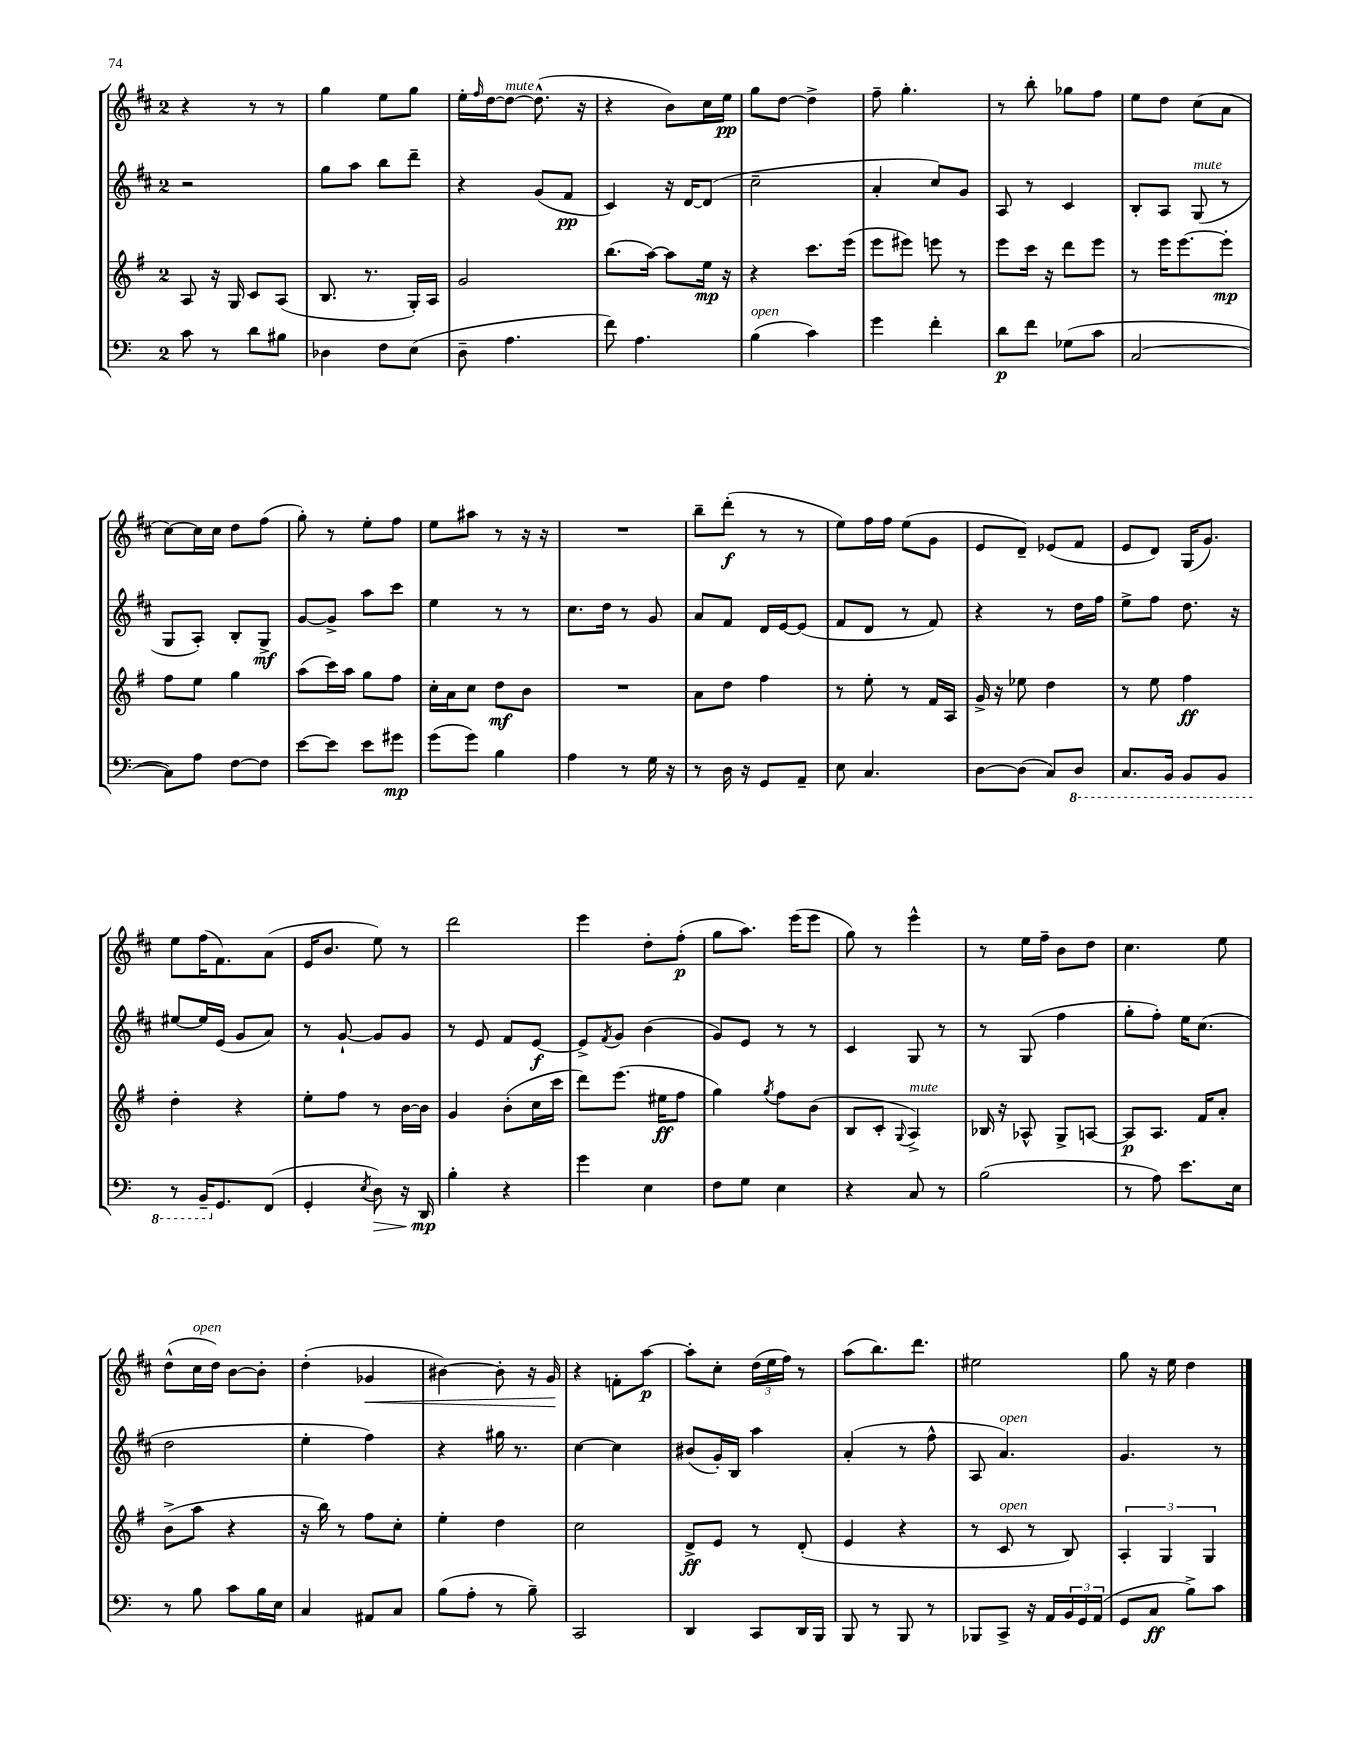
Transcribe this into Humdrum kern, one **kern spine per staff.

**kern	**dynam	**kern	**dynam	**kern	**dynam	**kern	**dynam
*part4	*part4	*part3	*part3	*part2	*part2	*part1	*part1
*staff4	*staff4	*staff3	*staff3	*staff2	*staff2	*staff1	*staff1
*clefF4	*	*clefG2	*	*clefG2	*	*clefG2	*
*k[]	*	*k[f#]	*	*k[f#c#]	*	*k[f#c#]	*
*M2/4	*	*M2/4	*	*M2/4	*	*M2/4	*
=6	=6	=6	=6	=6	=6	=6	=6
8c\	.	8A/	.	2r	.	4r	.
8r	.	16r	.	.	.	.	.
.	.	16G/	.	.	.	.	.
8d\L	.	8c/L	.	.	.	8r	.
8B#X\J	.	(8A/J	.	.	.	8r	.
=7	=7	=7	=7	=7	=7	=7	=7
4D-X\	.	8.B/	.	8gg\L	.	4gg\	.
.	.	.	.	8aa\J	.	.	.
.	.	8.r	.	.	.	.	.
8F\L	.	.	.	8bb\L	.	8ee\L	.
(8E\J	.	16G'/LL)	.	8ddd~\J	.	8gg\J	.
.	.	16A/JJ	.	.	.	.	.
=8	=8	=8	=8	=8	=8	=8	=8
8D~\	.	2g/	.	4r	.	16ee'\LL	.
.	.	.	.	.	.	16qqff#/	.
.	.	.	.	.	.	[16dd\J	.
!	!	!	!	!	!	!LO:TX:a:i:t=mute	!
4.A\	.	.	.	.	.	8dd\J_	.
.	.	.	.	(8g/L	.	(8.dd^^\]	.
.	.	.	.	8f#/J	pp	.	.
.	.	.	.	.	.	16r	.
=9	=9	=9	=9	=9	=9	=9	=9
8f\)	.	(8.bb\L	.	4c#/)	.	4r	.
4.A\	.	.	.	.	.	.	.
.	.	[16aa\Jk)	.	.	.	.	.
.	.	8aa\L]	.	16r	.	8b\L)	.
.	.	.	.	[16d/KL	.	.	.
.	.	16ee\Jk	mp	(8d/J]	.	16cc#\L	.
.	.	16r	.	.	.	16ee\JJ	pp
=10	=10	=10	=10	=10	=10	=10	=10
!LO:TX:a:i:t=open	!	!	!	!	!	!	!
(4B\	.	4r	.	2cc#~\	.	8gg\L	.
.	.	.	.	.	.	[8dd\J	.
4c\)	.	8.ccc\L	.	.	.	4dd^\]	.
.	.	(16eee\Jk	.	.	.	.	.
=11	=11	=11	=11	=11	=11	=11	=11
4g\	.	8eee\L	.	4a'/	.	8ff#~\	.
.	.	8eee#X\J)	.	.	.	4.gg'\	.
4f'\	.	8eeen\	.	8cc#/L)	.	.	.
.	.	8r	.	8g/J	.	.	.
=12	=12	=12	=12	=12	=12	=12	=12
8d\L	p	8eee\L	.	8A/	.	8r	.
8f\J	.	16ccc\Jk	.	8r	.	8bb'\	.
.	.	16r	.	.	.	.	.
(8G-X\L	.	8ddd\L	.	4c#/	.	8gg-X\L	.
8c\J	.	8eee\J	.	.	.	8ff#\J	.
=13	=13	=13	=13	=13	=13	=13	=13
[2C/	.	8r	.	8B'/L	.	8ee\L	.
.	.	16eee\KL	.	8A/J	.	8dd\J	.
.	.	[8.eee\	.	.	.	.	.
!	!	!	!	!LO:TX:a:i:t=mute	!	!	!
.	.	.	.	(8G/	.	(8cc#\L	.
.	.	8eee'\J]	mp	8r	.	8a\J	.
!!LO:LB:g=z
=14	=14	=14	=14	=14	=14	=14	=14
8C\L])	.	8ff#\L	.	8G/L	.	[8cc#\L)	.
8A\J	.	8ee\J	.	8A'/J)	.	16cc#\L]	.
.	.	.	.	.	.	16cc#\JJ	.
[8F\L	.	4gg\	.	8B'/L	.	8dd\L	.
8F\J]	.	.	.	8G^/J	mf	(8ff#\J	.
=15	=15	=15	=15	=15	=15	=15	=15
[8e\L	.	(8aa\L	.	[8g/L	.	8gg'\)	.
8e\J]	.	16ccc\L)	.	8g^/J]	.	8r	.
.	.	16aa\JJ	.	.	.	.	.
8e\L	.	8gg\L	.	8aa\L	.	8ee'\L	.
8g#X\J	mp	8ff#\J	.	8ccc#\J	.	8ff#\J	.
=16	=16	=16	=16	=16	=16	=16	=16
(8g\L	.	16cc'\LL	.	4ee\	.	8ee\L	.
.	.	16a\J	.	.	.	.	.
8g\J)	.	8cc\J	.	.	.	8aa#X\J	.
4B\	.	8dd\L	mf	8r	.	8r	.
.	.	8b\J	.	8r	.	16r	.
.	.	.	.	.	.	16r	.
=17	=17	=17	=17	=17	=17	=17	=17
4A\	.	2r	.	8.cc#\L	.	2r	.
.	.	.	.	16dd\Jk	.	.	.
8r	.	.	.	8r	.	.	.
16G\	.	.	.	8g/	.	.	.
16r	.	.	.	.	.	.	.
=18	=18	=18	=18	=18	=18	=18	=18
8r	.	8a\L	.	8a/L	.	8bb~\L	.
16D\	.	8dd\J	.	8f#/J	.	(8ddd'\J	f
16r	.	.	.	.	.	.	.
8GG/L	.	4ff#\	.	16d/LL	.	8r	.
.	.	.	.	[16e/J	.	.	.
8AA~/J	.	.	.	(8e/J]	.	8r	.
=19	=19	=19	=19	=19	=19	=19	=19
8E\	.	8r	.	8f#/L	.	8ee\L)	.
4.C/	.	8ee'\	.	8d/J	.	16ff#\L	.
.	.	.	.	.	.	16ff#\JJ	.
.	.	8r	.	8r	.	(8ee\L	.
.	.	16f#/LL	.	8f#/)	.	8g\J	.
.	.	16A/JJ	.	.	.	.	.
=20	=20	=20	=20	=20	=20	=20	=20
[8D\L	.	16g^/	.	4r	.	8e/L	.
.	.	16r	.	.	.	.	.
(8D\J]	.	8ee-X\	.	.	.	8d~/J)	.
8C/L)	.	4dd\	.	8r	.	(8e-X/L	.
*8ba	*	*	*	*	*	*	*
8DD/J	.	.	.	16dd\LL	.	8f#/J	.
.	.	.	.	16ff#\JJ	.	.	.
=21	=21	=21	=21	=21	=21	=21	=21
8.CC/L	.	8r	.	8ee^\L	.	8e/L	.
.	.	8ee\	.	8ff#\J	.	8d/J)	.
16BBB/Jk	.	.	.	.	.	.	.
8BBB/L	.	4ff#\	ff	8.dd\	.	(16G/KL	.
.	.	.	.	.	.	8.g/J)	.
8BBB/J	.	.	.	.	.	.	.
.	.	.	.	16r	.	.	.
!!LO:LB:g=z
=22	=22	=22	=22	=22	=22	=22	=22
8r	.	4dd'\	.	[8ee#X/L	.	8ee\L	.
16BBB~/KL	.	.	.	16ee#/L]	.	(16ff#\K	.
*X8ba	*	*	*	*	*	*	*
8.GG/	.	.	.	(16e/JJ	.	8.f#\)	.
.	.	4r	.	8g/L	.	.	.
(8FF/J	.	.	.	8a/J)	.	(8a\J	.
=23	=23	=23	=23	=23	=23	=23	=23
4GG'/	.	8ee'\L	.	8r	.	16e/KL	.
.	.	.	.	.	.	8.b/J	.
.	.	8ff#\J	.	[8g`/	.	.	.
8qE/	.	.	.	.	.	.	.
!	!LO:HP:b	!	!	!	!	!	!
8D\)	>	8r	.	8g/L]	.	8ee\)	.
16r	.	[16b\LL	.	8g/J	.	8r	.
16DD/	mp	16b\JJ]	.	.	.	.	.
.	]	.	.	.	.	.	.
=24	=24	=24	=24	=24	=24	=24	=24
4B'\	.	4g/	.	8r	.	2ddd\	.
.	.	.	.	8e/	.	.	.
4r	.	(8b'\L	.	8f#/L	.	.	.
.	.	16cc\L	.	[8e/J	f	.	.
.	.	16ccc\JJ	.	.	.	.	.
=25	=25	=25	=25	=25	=25	=25	=25
4g\	.	8ddd\L)	.	8e^/L]	.	4eee\	.
.	.	.	.	8qf#/	.	.	.
.	.	(8.eee\J	.	8g/J	.	.	.
4E\	.	.	.	(4b\	.	8dd'\L	.
.	.	16ee#X\KL	ff	.	.	.	.
.	.	8ff#\J	.	.	.	(8ff#'\J	p
=26	=26	=26	=26	=26	=26	=26	=26
8F\L	.	4gg\)	.	8g/L)	.	8gg\L	.
8G\J	.	.	.	8e/J	.	8.aa\J)	.
.	.	8qgg/	.	.	.	.	.
4E\	.	8ff#\L	.	8r	.	.	.
.	.	.	.	.	.	(16eee\KL	.
.	.	(8b\J	.	8r	.	8eee\J	.
=27	=27	=27	=27	=27	=27	=27	=27
4r	.	8B/L	.	4c#/	.	8gg\)	.
.	.	8c'/J	.	.	.	8r	.
.	.	8qqG/	.	.	.	.	.
!	!	!LO:TX:a:i:t=mute	!	!	!	!	!
8C/	.	4A^/)	.	8G/	.	4eee^^\	.
8r	.	.	.	8r	.	.	.
=28	=28	=28	=28	=28	=28	=28	=28
(2B\	.	16B-X/	.	8r	.	8r	.
.	.	16r	.	.	.	.	.
.	.	8A-X^^/	.	(8G/	.	16ee\LL	.
.	.	.	.	.	.	16ff#~\JJ	.
.	.	8G^/L	.	4ff#\	.	8b\L	.
.	.	[8An/J	.	.	.	8dd\J	.
=29	=29	=29	=29	=29	=29	=29	=29
8r	.	8A/L]	p	8gg'\L	.	4.cc#\	.
8A\)	.	8.A/J	.	8ff#'\J)	.	.	.
8.e\L	.	.	.	16ee\KL	.	.	.
.	.	16f#/KL	.	(8.cc#\J	.	.	.
.	.	8a'/J	.	.	.	8ee\	.
16E\Jk	.	.	.	.	.	.	.
!!LO:LB:g=z
=30	=30	=30	=30	=30	=30	=30	=30
8r	.	(8b^\L	.	2dd\	.	(8dd^^\L	.
!	!	!	!	!	!	!LO:TX:a:i:t=open	!
8B\	.	8aa\J	.	.	.	16cc#\L	.
.	.	.	.	.	.	16dd\JJ)	.
8c\L	.	4r	.	.	.	[8b\L	.
16B\L	.	.	.	.	.	8b'\J]	.
16E\JJ	.	.	.	.	.	.	.
=31	=31	=31	=31	=31	=31	=31	=31
4C/	.	16r	.	4ee'\	.	(4dd'\	.
.	.	16bb\)	.	.	.	.	.
.	.	8r	.	.	.	.	.
!	!	!	!	!	!	!	!LO:HP:b
8AA#X/L	.	8ff#\L	.	4ff#\)	.	4g-X/	<
8C/J	.	8cc'\J	.	.	.	.	.
=32	=32	=32	=32	=32	=32	=32	=32
(8B\L	.	4ee'\	.	4r	.	[4b#X\)	.
8A'\J	.	.	.	.	.	.	.
8r	.	4dd\	.	16gg#X\	.	8b#'\]	.
.	.	.	.	8.r	.	.	.
8B~\)	.	.	.	.	.	16r	.
.	.	.	.	.	.	16g/	.
.	.	.	.	.	.	.	[
=33	=33	=33	=33	=33	=33	=33	=33
2CC/	.	2cc\	.	[4cc#\	.	4r	.
.	.	.	.	4cc#\]	.	8fn'\L	.
.	.	.	.	.	.	[8aa\J	p
=34	=34	=34	=34	=34	=34	=34	=34
4DD/	.	8d^/L	ff	(8b#X/L	.	8aa'\L]	.
.	.	8e/J	.	16g'/L)	.	8cc#'\J	.
.	.	.	.	16B/JJ	.	.	.
8CC/L	.	8r	.	4aa\	.	(24dd\LL	.
.	.	.	.	.	.	24ee\	.
.	.	.	.	.	.	24ff#\JJ)	.
16DD/L	.	(8d'/	.	.	.	8r	.
16BBB/JJ	.	.	.	.	.	.	.
=35	=35	=35	=35	=35	=35	=35	=35
8BBB/	.	4e/	.	(4a'/	.	(8aa\L	.
8r	.	.	.	.	.	8.bb\)	.
8BBB/	.	4r	.	8r	.	.	.
.	.	.	.	.	.	8.ddd\J	.
8r	.	.	.	8ff#^^\	.	.	.
=36	=36	=36	=36	=36	=36	=36	=36
8BBB-X/L	.	8r	.	8A/	.	2ee#X\	.
!	!	!	!	!LO:TX:a:i:t=open	!	!	!
!	!	!LO:TX:a:i:t=open	!	!	!	!	!
8CC^/J	.	8c/	.	4.a/)	.	.	.
16r	.	8r	.	.	.	.	.
16AA/LL	.	.	.	.	.	.	.
24BB/	.	8B/)	.	.	.	.	.
24GG/	.	.	.	.	.	.	.
(24AA/JJ	.	.	.	.	.	.	.
=37	=37	=37	=37	=37	=37	=37	=37
8GG/L	.	6A'/	.	4.g/	.	8gg\	.
8C/J	ff	.	.	.	.	16r	.
.	.	6G/	.	.	.	.	.
.	.	.	.	.	.	16ee\	.
8B^\L)	.	.	.	.	.	4dd\	.
.	.	6G/	.	.	.	.	.
8c\J	.	.	.	8r	.	.	.
==	==	==	==	==	==	==	==
*-	*-	*-	*-	*-	*-	*-	*-
